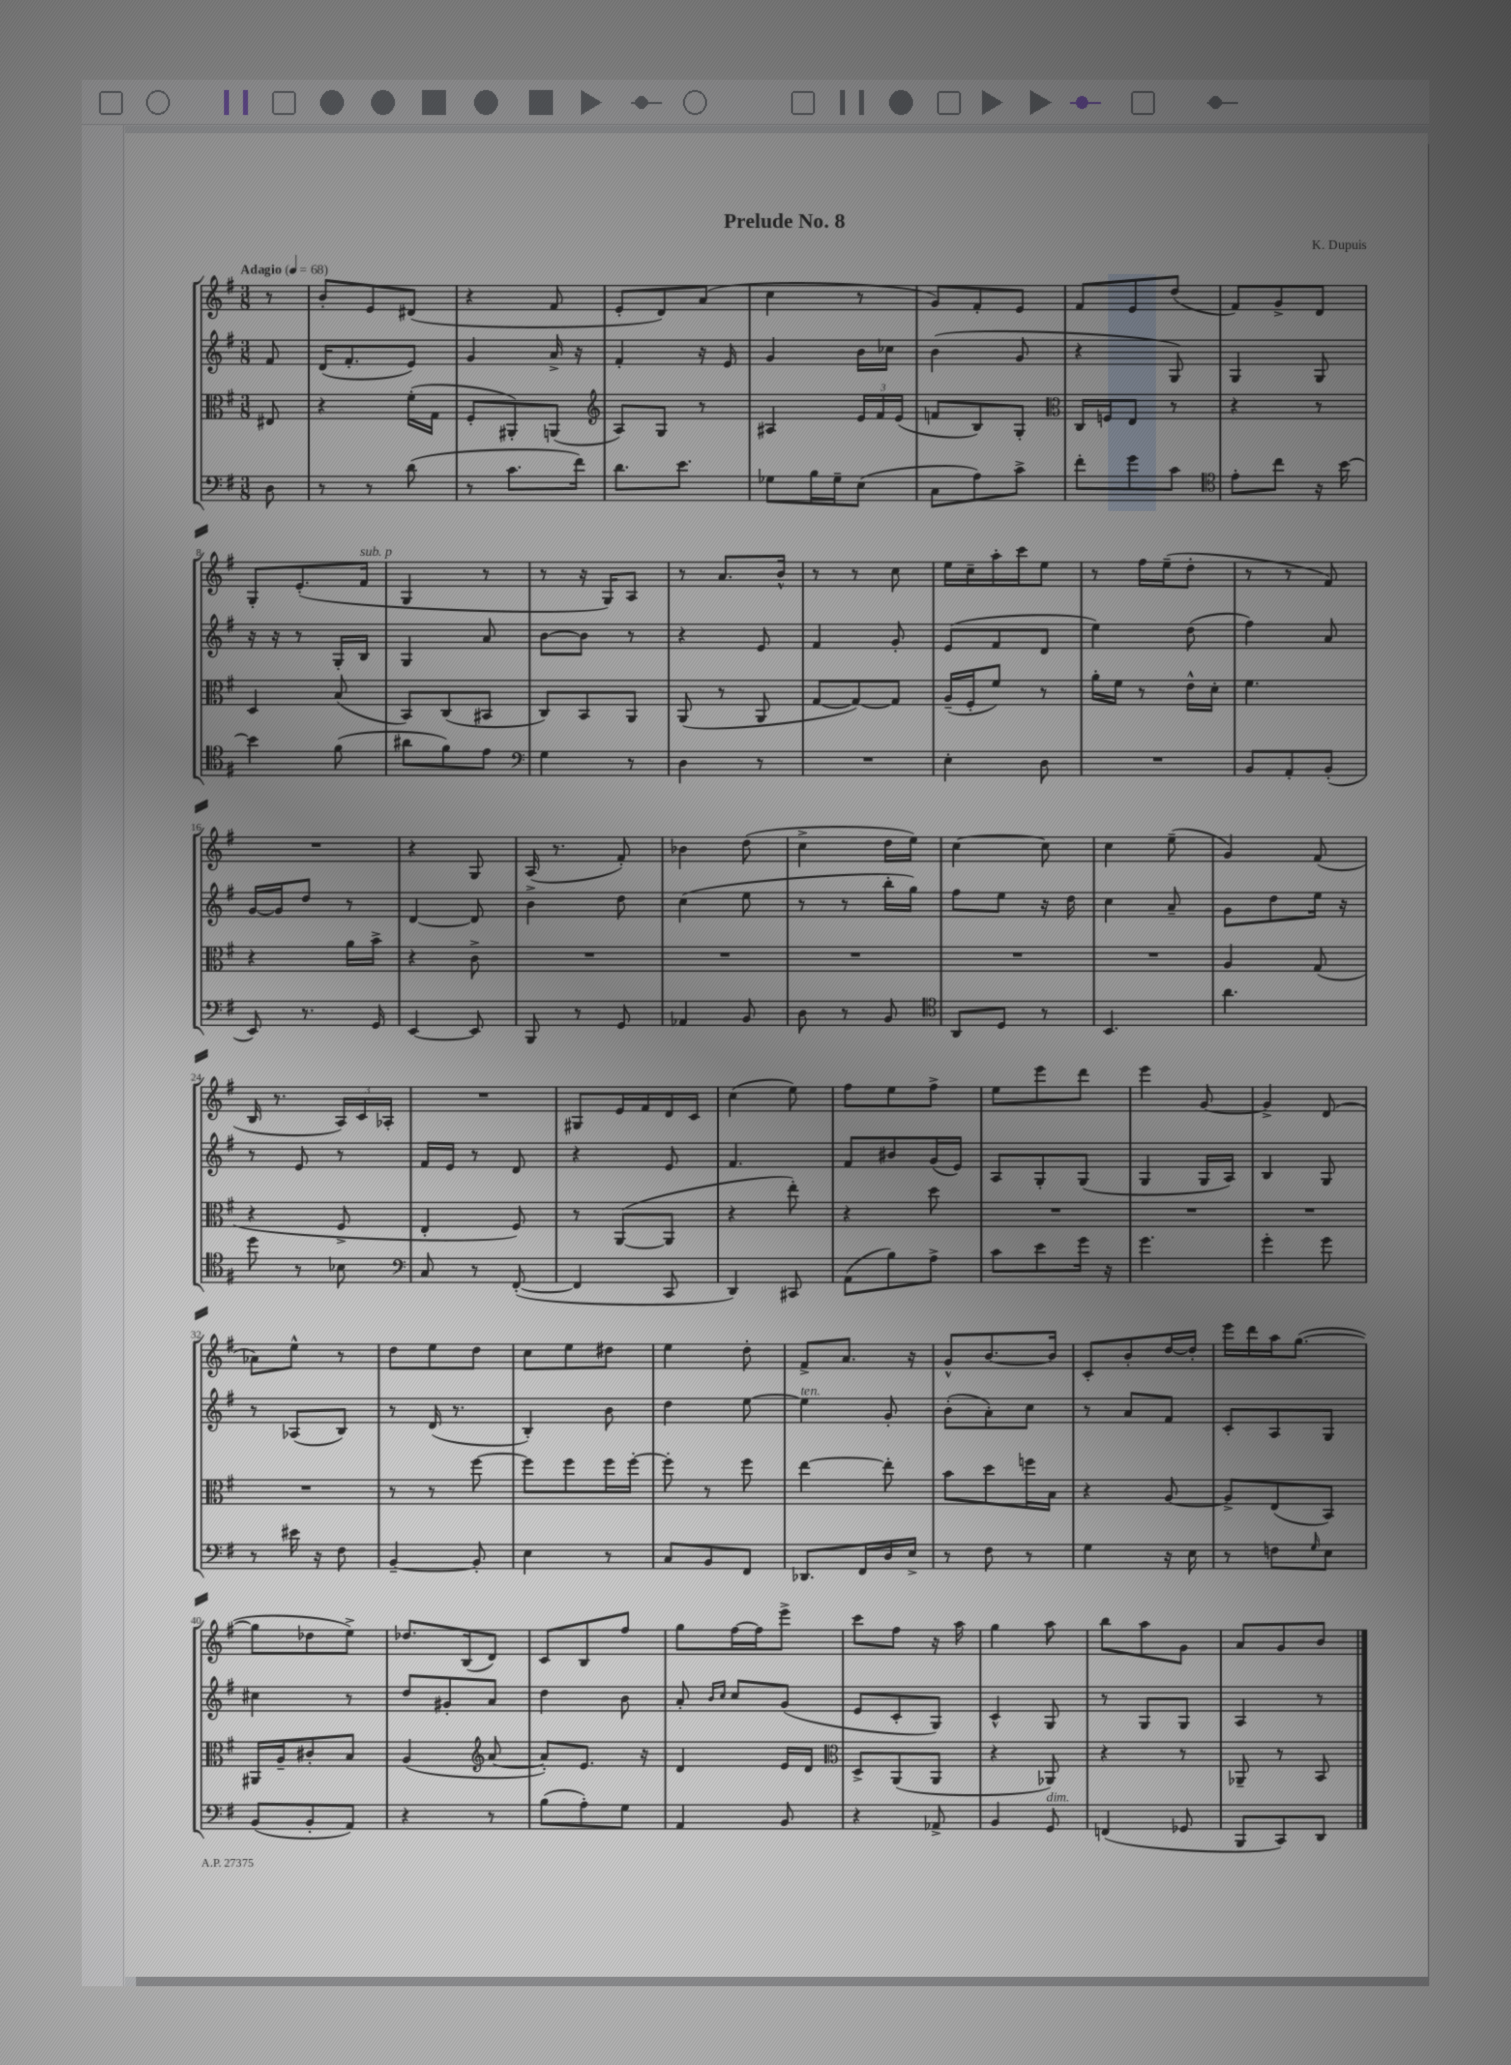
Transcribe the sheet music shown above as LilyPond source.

\header { title = "Prelude No. 8" composer = "K. Dupuis" }
<<
\new StaffGroup <<
\new Staff = "s0" {
    \clef treble \key g \major \numericTimeSignature \time 3/8 \partial 8 \tempo "Adagio" 4 = 68
    r8 |
    b'8-. e'8 dis'8( |
    r4 fis'8 |
    e'8-. d'8) a'8( |
    c''4 r8 |
    g'8) fis'8-. e'8 |
    fis'8 e'8 d''8( |
    fis'8) g'8-> d'8 |
    g8-. e'8.-.( fis'16^\markup { \italic "sub. p" } |
    g4 r8 |
    r8 r16 g16) a8 |
    r8 a'8. b'16-^ |
    r8 r8 c''8 |
    e''16 c''16-- a''16-. c'''16 e''8 |
    r8 fis''16 e''16--( d''8-. |
    r8 r8 fis'8) |
    R4. |
    r4 g8 |
    a16( r8. fis'8-.) |
    bes'4 d''8( |
    c''4-> d''16 e''16) |
    c''4~ c''8 |
    c''4 e''8--( |
    g'4) fis'8( |
    b16 r8. \tuplet 3/2 { a16) c'16 aes16-. } |
    R4. |
    gis8 e'16 fis'16 d'16 c'16 |
    c''4( e''8) |
    fis''8 e''8 fis''8-> |
    e''8 e'''8 d'''8 |
    e'''4 g'8~ |
    g'4-> d'8( |
    aes'8) e''8-^ r8 |
    d''8 e''8 d''8 |
    c''8 e''8 dis''8 |
    e''4 d''8-. |
    fis'8-> a'8. r16 |
    g'8-^ b'8.~ b'16 |
    c'8-. b'8-. d''16~ d''16-. |
    e'''16 d'''16 a''16 g''8.~( |
    g''8 des''8 e''8->) |
    des''8. b16( d'8) |
    c'8 b8 fis''8 |
    g''8 fis''16~ fis''16 e'''8-> |
    c'''8 fis''8 r16 a''16 |
    g''4 a''8 |
    b''8 a''8 g'8 |
    a'8 g'8 b'8 \bar "|." |
}
\new Staff = "s1" {
    \clef treble \key g \major \numericTimeSignature \time 3/8 \partial 8
    fis'8 |
    d'16( fis'8.-. e'8) |
    g'4 a'16-> r16 |
    fis'4-. r16 e'16 |
    g'4 b'16 ces''16 |
    b'4( g'8 |
    r4 g8) |
    g4 g8 |
    r16 r16 r8 g16-. b16 |
    g4 a'8 |
    b'8~ b'8 r8 |
    r4 e'8 |
    fis'4 g'8-. |
    e'8( fis'8 d'8 |
    e''4) d''8( |
    fis''4) a'8 |
    g'16~ g'16 d''8 r8 |
    d'4~ d'8 |
    b'4-> d''8 |
    c''4( e''8 |
    r8 r8 b''16-. g''16) |
    fis''8 e''8 r16 d''16 |
    c''4 a'8-- |
    g'8 d''8 e''16 r16 |
    r8 e'8 r8 |
    fis'16 e'16 r8 d'8 |
    r4 e'8 |
    fis'4. |
    fis'8 bis'8 g'16( e'16) |
    a8 g8-. g8( |
    g4 g16 a16) |
    b4 g8 |
    r8 aes8( b8) |
    r8 d'16( r8. |
    b4-.) b'8 |
    d''4 e''8~ |
    e''4^\markup { \italic "ten." } g'8-. |
    b'8-.( a'8-.) c''8 |
    r8 a'8 fis'8 |
    c'8-. a8 g8 |
    cis''4 r8 |
    d''8 gis'8-. a'8 |
    d''4 b'8 |
    a'8-. \grace { b'16 c''16 } c''8 g'8( |
    e'8 c'8-. g8) |
    c'4-^ g8 |
    r8 g8 g8 |
    a4 r8 \bar "|." |
}
\new Staff = "s2" {
    \clef alto \key g \major \numericTimeSignature \time 3/8 \partial 8
    eis8 |
    r4 fis'16-.( g16 |
    fis8-. ais,8-.) a,8( |
    \clef treble a8) g8 r8 |
    ais4 \tuplet 3/2 { e'16 fis'16 e'16( } |
    f'8 b8) g8-. |
    \clef alto c16 f16 e8 r8 |
    r4 r8 |
    d4 b8( |
    b,8) c8( bis,8 |
    c8) b,8 a,8 |
    a,8( r8 a,8 |
    g8~ g8~) g8 |
    a16--( fis16-. fis'8) r8 |
    a'16-. fis'16 r8 e'16-^ d'16-. |
    fis'4. |
    r4 a'16 b'16-> |
    r4 c'8-> |
    R4. |
    R4. |
    R4. |
    R4. |
    R4. |
    a4 g8( |
    r4 fis8-> |
    e4-. fis8) |
    r8 a,8~( a,8 |
    r4 e''8-.) |
    r4 d''8 |
    R4. |
    R4. |
    R4. |
    R4. |
    r8 r8 fis''8~ |
    fis''8 fis''8 fis''16 fis''16~-. |
    fis''8-. r8 fis''8 |
    e''4~ e''8-. |
    b'8 d''8 f''16 b16 |
    r4 a8~ |
    a8-> e8( b,8) |
    ais,16 a16-- cis'8-. b8 |
    a4( \clef treble a'8~ |
    a'8-.) e'8. r16 |
    d'4 e'16 d'16 |
    \clef alto d8-> a,8( a,8 |
    r4 aes,8) |
    r4 r8 |
    aes,8-- r8 b,8 \bar "|." |
}
\new Staff = "s3" {
    \clef bass \key g \major \numericTimeSignature \time 3/8 \partial 8
    d8 |
    r8 r8 d'8( |
    r8 c'8. fis'16) |
    d'8. e'8. |
    ges8 b16 ges16-- e8( |
    c8 a8) c'8-> |
    fis'8-. g'8 c'8 |
    \clef tenor e'8-. c''8 r16 b'16~ |
    b'4 fis'8( |
    ais'8 fis'8) e'8 |
    \clef bass g4 r8 |
    d4 r8 |
    R4. |
    e4-. d8 |
    R4. |
    b,8 a,8-. b,8-.( |
    e,8) r8. g,16 |
    e,4~ e,8 |
    b,,8 r8 g,8 |
    aes,4 b,8 |
    d8 r8 b,8 |
    \clef tenor a,8 d8 r8 |
    b,4. |
    a'4. |
    d''8 r8 bes8 |
    \clef bass c8 r8 fis,8~-.( |
    fis,4 c,8 |
    d,4) cis,8 |
    a,8( b8) a8-> |
    c'8 e'8 g'16 r16 |
    g'4. |
    g'4-. g'8 |
    r8 eis'16 r16 fis8 |
    b,4~-- b,8-. |
    e4 r8 |
    c8 b,8 fis,8 |
    des,8. fis,16 d16 e16-> |
    r8 fis8 r8 |
    g4 r16 e16 |
    r8 f8 \grace { g16 } e8 |
    b,8( b,8-. a,8) |
    r4 r8 |
    b8( a8-.) g8 |
    a,4 b,8 |
    r4 aes,8-> |
    b,4 g,8^\markup { \italic "dim." } |
    f,4( ges,8 |
    b,,8 c,8) d,8 \bar "|." |
}
>>
>>
